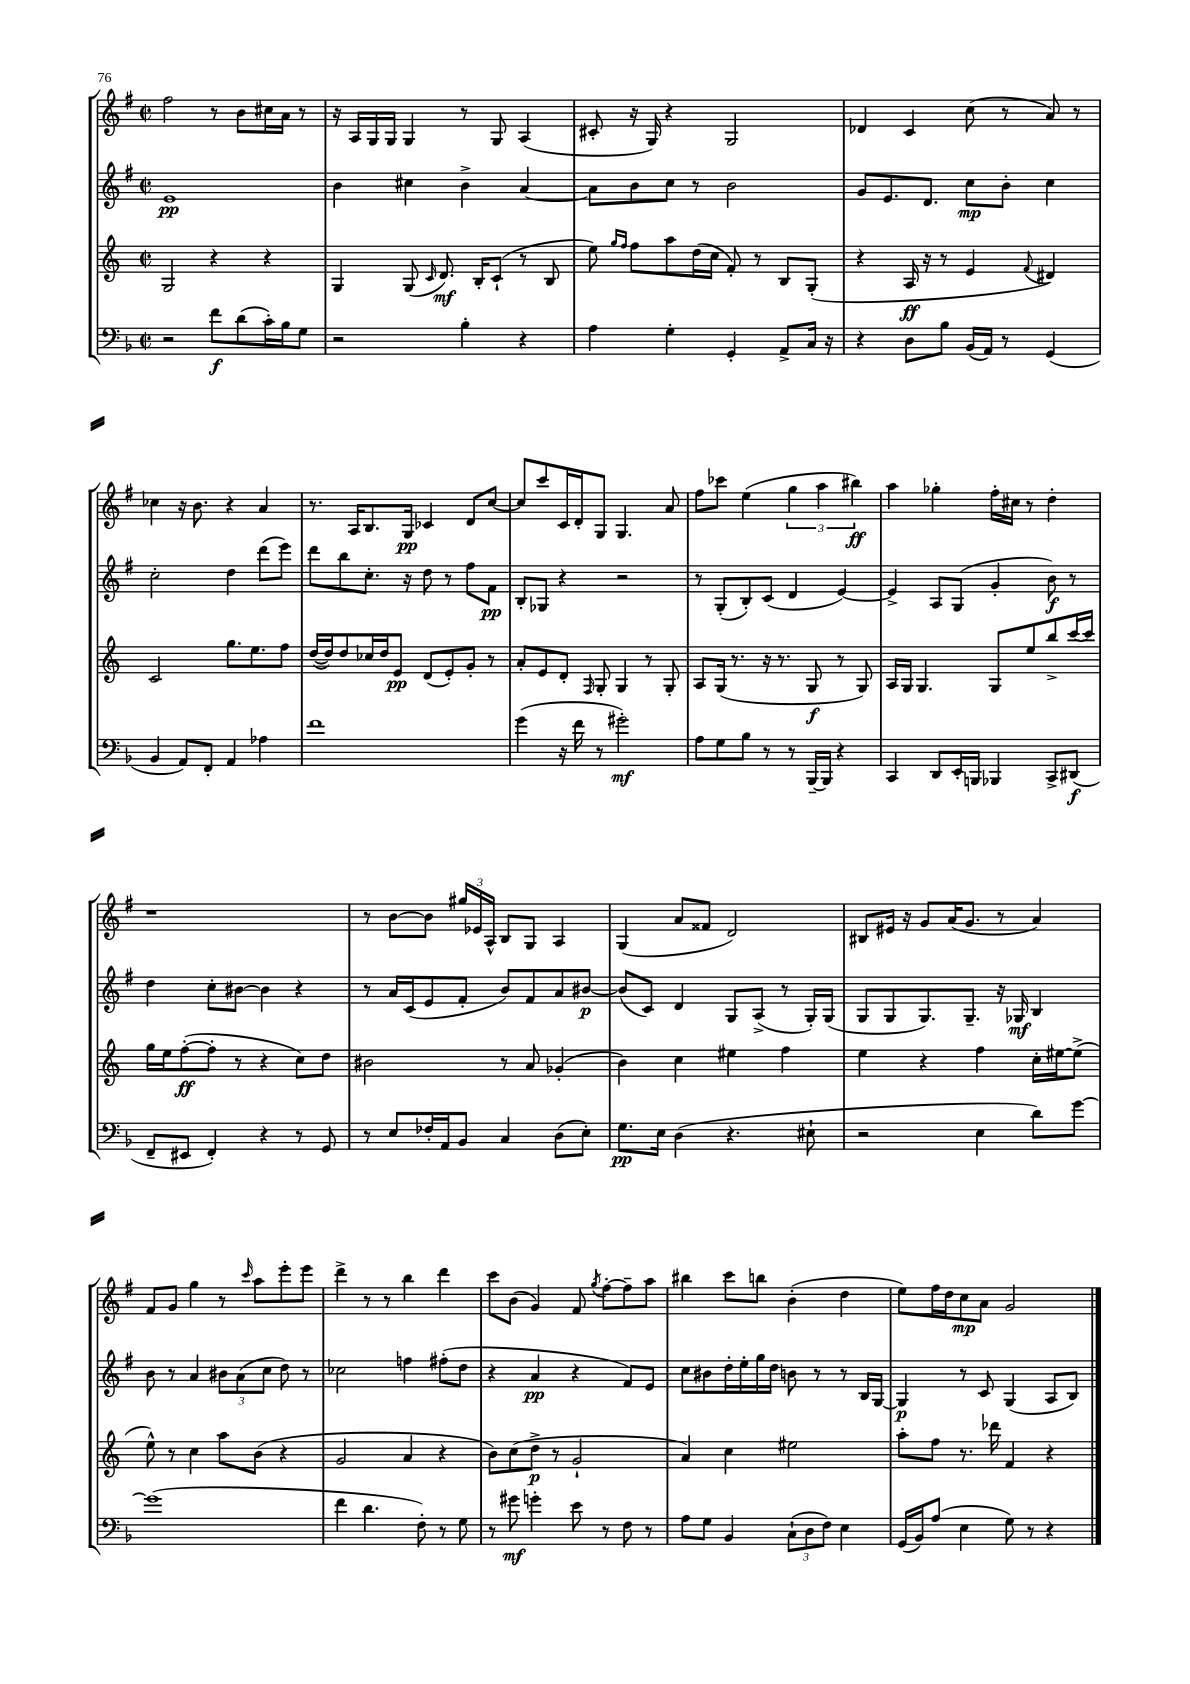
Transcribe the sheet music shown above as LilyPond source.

<<
\new StaffGroup <<
\new Staff = "s0" {
    \clef treble \key g \major \defaultTimeSignature \time 2/2
    \autoBeamOff fis''2 r8 b'8[ cis''16 a'16] r8 |
    r16 a16[ g16 g16] g4 r8 g8 a4( |
    cis'8-. r16 g16) r4 g2 |
    des'4 c'4 c''8( r8 a'8) r8 |
    ces''4 r16 b'8. r4 a'4 |
    r8. a16[ b8. g16]\pp ces'4 d'8[ c''8]~ |
    c''8[ c'''8 c'16 d'16-. g8] g4. a'8 |
    fis''8[ ces'''8] e''4( \tuplet 3/2 { g''4 a''4 bis''4\ff) } |
    a''4 ges''4-. fis''16[-. cis''16] r8 d''4-. |
    r1 |
    r8 b'8[~ b'8] \tuplet 3/2 { gis''16[ ees'16 a16]-^ } b8[ g8] a4 |
    g4( a'8[ fisis'8] d'2) |
    bis8[ eis'16] r16 g'8[ a'16( g'8.] r8 a'4) |
    fis'8[ g'8] g''4 r8 \grace { c'''16 } a''8[ e'''8-. e'''8] |
    d'''4-> r8 r8 b''4 d'''4 |
    c'''8[ b'8]( g'4) fis'8 \acciaccatura { g''8 } fis''8[~-. fis''8-- a''8] |
    bis''4 c'''8[ b''8] b'4-.( d''4 |
    e''8[) fis''16 d''16 c''8\mp a'8] g'2 \bar "|." |
}
\new Staff = "s1" {
    \clef treble \key g \major \defaultTimeSignature \time 2/2
    \autoBeamOff e'1\pp |
    b'4 cis''4 b'4-> a'4~ |
    a'8[ b'8 c''8] r8 b'2 |
    g'8[ e'8. d'8.] c''8[\mp b'8]-. c''4 |
    c''2-. d''4 d'''8[( e'''8]) |
    d'''8[ b''8 c''8.]-. r16 d''8 r8 fis''8[ fis'8]\pp |
    b8[-. ges8] r4 r2 |
    r8 g8[-.( b8-.) c'8]( d'4 e'4~) |
    e'4-> a8[ g8]( g'4-. b'8\f) r8 |
    d''4 c''8[-. bis'8]~ bis'4 r4 |
    r8 a'16[ c'16( e'8 fis'8]-. b'8[) fis'8 a'8 bis'8]~\p |
    bis'8[( c'8]) d'4 g8[ a8]->( r8 g16[-.) g16]( |
    g8[ g8 g8.) g8.]-- r16 ges16\mf b4 |
    b'8 r8 a'4 \tuplet 3/2 { bis'8[ a'8( c''8] } d''8) r8 |
    ces''2 f''4 fis''8[-.( d''8] |
    r4 a'4\pp r4 fis'8[) e'8] |
    c''8[ bis'8 d''16-. e''16-. g''16 d''16] b'8 r8 r8 b16[ g16]~ |
    g4\p r8 c'8 g4( a8[ b8]) \bar "|." |
}
\new Staff = "s2" {
    \clef treble \key c \major \defaultTimeSignature \time 2/2
    \autoBeamOff g2 r4 r4 |
    g4 g8( \grace { c'16 } d'8.\mf) b16[-. c'8]-!( r8 b8 |
    e''8) \grace { g''16[ f''16] } f''8[ a''8 d''16( c''16] f'8-.) r8 b8[ g8]-.( |
    r4 a16\ff r16 r8 e'4 \appoggiatura { f'8 } dis'4) |
    c'2 g''8.[ e''8. f''8] |
    d''16[~( d''16) d''8 ces''16 d''16 e'8]\pp d'8[( e'8-.) g'8]-. r8 |
    a'8[-. e'8 d'8]-. \grace { f16 } g8-. g4 r8 g8-. |
    a8[ g16]( r8. r16 r8. g8\f r8 g8) |
    a16[ g16] g4. g8[ e''8 b''8-> c'''16~ c'''16] |
    g''16[ e''16 f''8~-.\ff( f''8]-. r8 r4 c''8[) d''8] |
    bis'2 r8 a'8 ges'4-.( |
    b'4) c''4 eis''4 f''4 |
    e''4 r4 f''4 c''16[-. eis''16~ eis''8]->( |
    e''8-^) r8 c''4 a''8[ b'8]( r4 |
    g'2 a'4 r4 |
    b'8[) c''8( d''8]->\p r8 g'2-! |
    a'4) c''4 eis''2 |
    a''8[-. f''8] r8. des'''16 f'4 r4 \bar "|." |
}
\new Staff = "s3" {
    \clef bass \key f \major \defaultTimeSignature \time 2/2
    \autoBeamOff r2 f'8[\f d'8( c'16-.) bes16 g8] |
    r2 bes4-. r4 |
    a4 g4-. g,4-. a,8[-> c16] r16 |
    r4 d8[ bes8] bes,16[( a,16]) r8 g,4( |
    bes,4 a,8[) f,8]-. a,4 aes4 |
    f'1 |
    g'4( r16 f'16 r8 gis'2-.\mf) |
    a8[ g8 bes8] r8 r8 bes,,16[~-- bes,,16] r4 |
    c,4 d,8[ e,16-. b,,16] bes,,4 c,8[-> dis,8]\f( |
    f,8[-- eis,8] f,4-.) r4 r8 g,8 |
    r8 e8[ fes16-. a,16 bes,8] c4 d8[( e8]-.) |
    g8.[\pp e16] d4( r4. eis8-! |
    r2 e4 d'8[) g'8]~ |
    g'1( |
    f'4 d'4. f8-.) r8 g8 |
    r8 gis'8\mf g'4-. e'8 r8 f8 r8 |
    a8[ g8] bes,4 \tuplet 3/2 { c8[-!( d8 f8]) } e4 |
    g,16[( bes,16) a8]( e4 g8) r8 r4 \bar "|." |
}
>>
>>
\layout { \context { \Score \remove "Bar_number_engraver" } }
